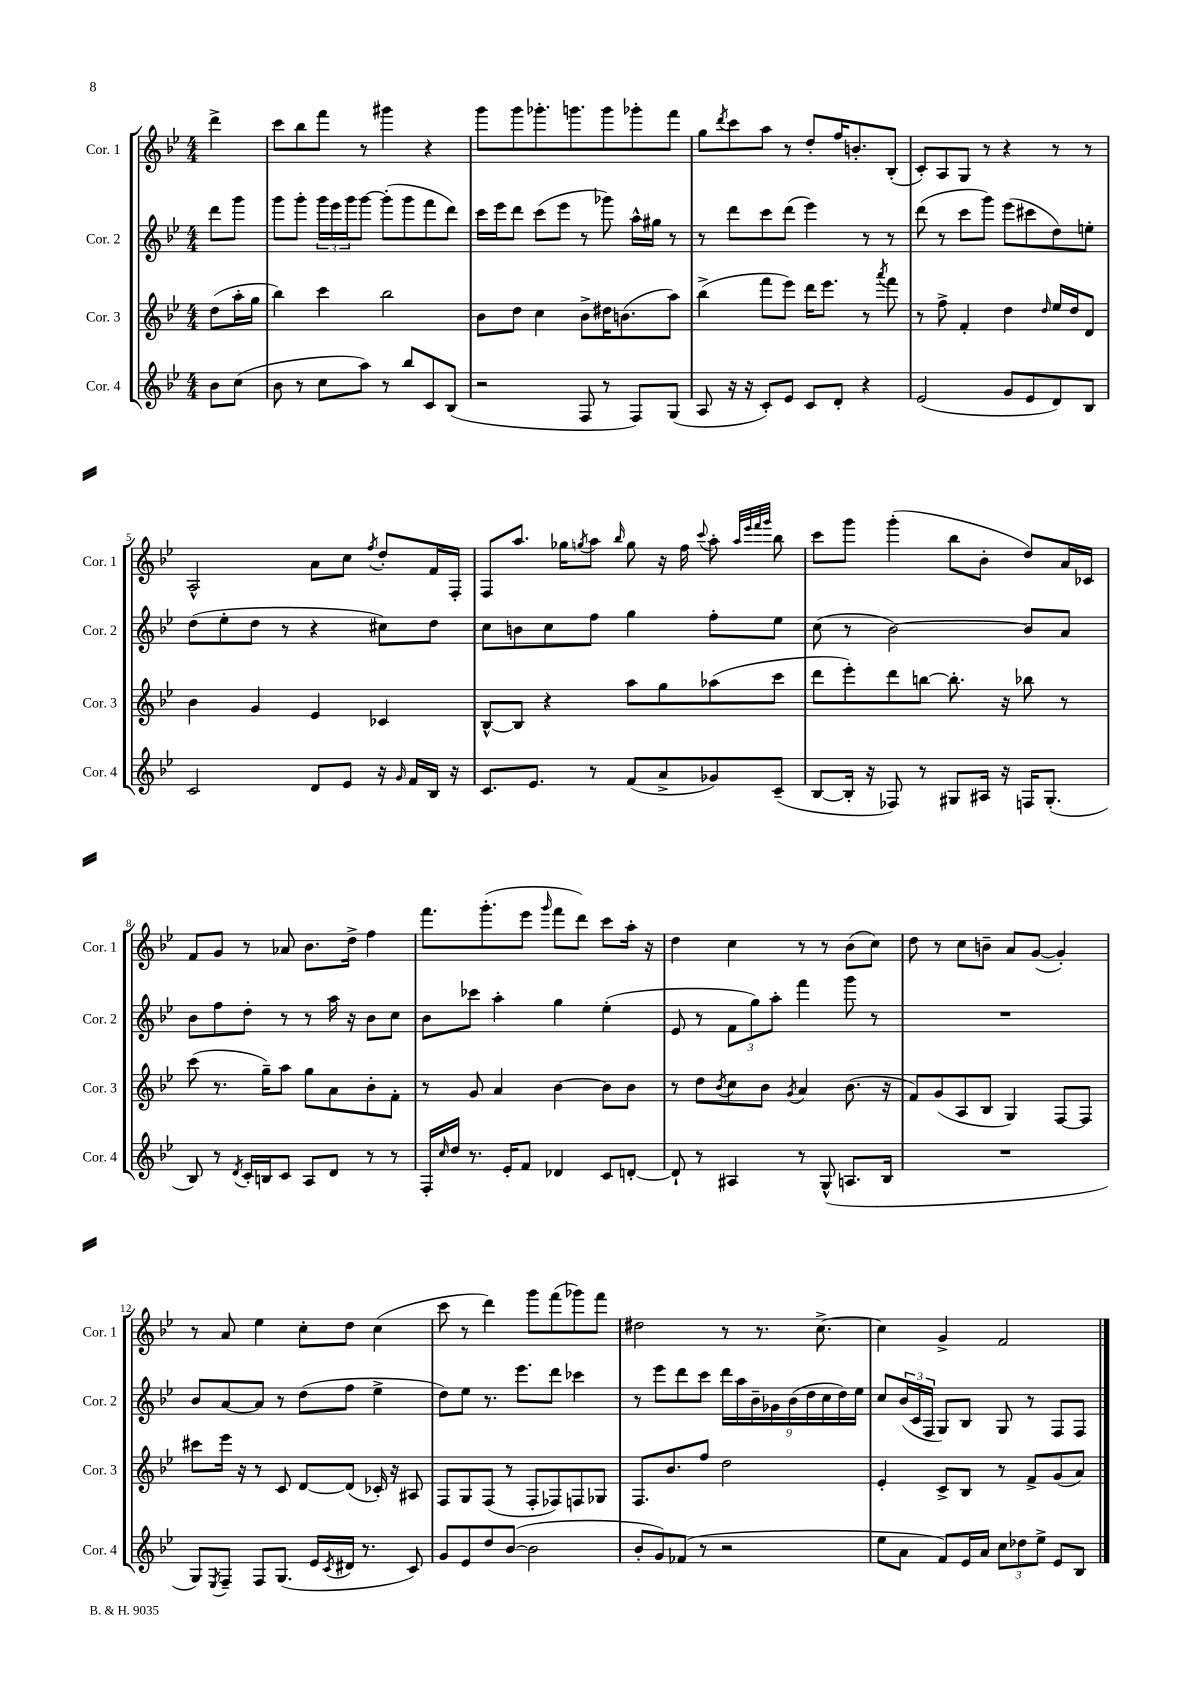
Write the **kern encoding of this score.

**kern	**kern	**kern	**kern
*staff4	*staff3	*staff2	*staff1
*clefG2	*clefG2	*clefG2	*clefG2
*k[b-e-]	*k[b-e-]	*k[b-e-]	*k[b-e-]
*M4/4	*M4/4	*M4/4	*M4/4
8b-\L	(8dd\L	8ddd\L	4ddd^\
(8cc\J	16aa'\L	8ggg\J	.
.	16gg\JJ	.	.
=	=	=	=
8b-\	4bb-\)	8ggg\L	8ccc\L
8r	.	8ggg'\J	8bb-\
8cc\L	4ccc\	24ggg\LL	8fff\J
.	.	24eee-\	.
.	.	24ggg\J	.
8aa\J)	.	[8ggg\J	8r
8r	2bb-\	(8ggg'\]L	4ggg#\
8bb-/L	.	8ggg\	.
8c/	.	8fff\	4r
(8B-/J	.	8ddd\J)	.
=	=	=	=
2r	8b-\L	16ccc\LL	8ggg\L
.	.	16eee-\J	.
.	8dd\J	8ddd\J	8ggg\
.	4cc\	(8ccc\L	8.ggg-'\
.	.	8eee-\J	.
.	.	.	8.ggg\
8F/	8b-^\L	8r	.
8r	16dd#\K	8ggg-\)	8ggg\
.	(8.b\	.	.
8F/L)	.	16aa^^\LL	8ggg-'\
.	.	16gg#\JJ	.
(8G/J	8aa\J)	8r	8fff\J
=	=	=	=
8A/	(4bb-^\	8r	8gg\L
.	.	.	8qddd/
16r	.	8ddd\L	8ccc\
16r	.	.	.
8c'/L)	8fff\L	8ccc\	8aa\J
8e-/J	8eee-\J)	(8ddd\J	8r
8c/L	16ddd\LK	4eee-\)	8dd'/L
.	8.eee-\J	.	.
8d'/J	.	.	16ff/K
.	.	.	8.b'/
4r	8r	8r	.
.	8qaaa/	.	.
.	8fff\	8r	(8B-'/J
=	=	=	=
(2e-/	8r	(8ddd\	8c'/L)
.	8ff^\	8r	8A/
.	4f'/	8ccc\L	8G/J
.	.	8ggg\J)	8r
8g/L	4dd\	(8eee-\L	4r
8e-/	.	8ccc#\	.
.	16qqdd/	.	.
8d/)	16ee-/LL	8dd\)	8r
.	16dd/J	.	.
8B-/J	8d/J	8ee'\J	8r
=	=	=	=
2c/	4b-\	(8dd\L	2A^^/
.	.	8ee-'\	.
.	4g/	8dd\J	.
.	.	8r	.
8d/L	4e-/	4r	8a\L
8e-/J	.	.	8cc\J
.	.	.	8qff/
16r	4c-/	8cc#\L)	8dd'/L
16qqg/	.	.	.
16f/LL	.	.	.
16B-/JJ	.	8dd\J	16f/L
16r	.	.	16F'/JJ
=	=	=	=
8.c/L	[8B-^^/L	8cc\L	8F/L
.	8B-/]J	8b\	8.aa/J
8.e-/J	.	.	.
.	4r	8cc\	.
.	.	.	16gg-\LK
.	.	.	8qgg/
8r	.	8ff\J	8aa\J
.	.	.	16qqbb-/
(8f/L	8aa\L	4gg\	8gg\
8a^/	8gg\	.	16r
.	.	.	16ff\
.	.	.	8qqccc/
8g-/)	(8aa-\	8ff'\L	8aa'\
.	.	.	32qqaa/LLL
.	.	.	32qqeee-/
.	.	.	32qqfff/
.	.	.	32qqggg/JJJ
(8c~/J	8ccc\J	8ee-\J	8bb-\
=	=	=	=
[8B-/L	8ddd\L	(8cc\	8ccc\L
16B-'/]Jk	8eee-'\)	8r	8ggg\J
16r	.	.	.
8F-/)	8ddd\	[2b-\)	(4ggg'\
8r	[8bb\J	.	.
8G#/L	8.bb'\]	.	8bb-\L
16A#/Jk	.	.	8b-'\J
16r	16r	.	.
16F/LK	8bb-\	8b-/]L	8dd/L)
(8.G#'/J	.	.	.
.	8r	8a/J	16a/L
.	.	.	16c-/JJ
=	=	=	=
8B-/)	(8ccc\	8b-\L	8f/L
8r	8.r	8ff\	8g/J
8qd/	.	.	.
16c'/LL	.	8dd'\J	8r
16B/J	16gg~\LK)	.	.
8c/J	8aa\J	8r	8a-/
8A/L	8gg\L	8r	8.b-\L
8d/J	8a\	16aa\	.
.	.	16r	16dd^\Jk
8r	8b-'\	8b-\L	4ff\
8r	8f'\J	8cc\J	.
=	=	=	=
16F'/LL	8r	8b-\L	8.fff\L
16qqcc/	.	.	.
16dd/JJ	.	.	.
8.r	8g/	8ccc-\J	.
.	.	.	(8.ggg'\
.	4a/	4aa'\	.
16e-'/LK	.	.	.
8f/J	.	.	8eee-\J
.	.	.	16qqggg/
4d-/	[4b-\	4gg\	8fff\L
.	.	.	8ddd\J)
8c/L	8b-\]L	(4ee-'\	8ccc\L
[8d'/J	8b-\J	.	16aa'\Jk
.	.	.	16r
=	=	=	=
8d`/]	8r	8e-/	4dd\
8r	8dd\L	8r	.
.	8qb-/	.	.
4A#/	8cc\	12f\L	4cc\
.	.	12gg\)	.
.	8b-\J	.	.
.	.	12aa'\J	.
.	8qg/	.	.
8r	4a/	4fff\	8r
(8G^^/	.	.	8r
8.A/L	(8.b-\	8ggg\	(8b-\L
.	.	8r	8cc\J)
16B-/Jk	16r	.	.
=	=	=	=
1r	8f/L)	1r	8dd\
.	(8g/	.	8r
.	8A/	.	8cc\L
.	8B-/J	.	8b~\J
.	4G/)	.	8a/L
.	.	.	([8g/J
.	[8F/L	.	4g'/])
.	8F/]J	.	.
=	=	=	=
8G/L)	8ccc#\L	8b-/L	8r
8qE-/	.	.	.
8F~/J	16eee-\Jk	[8a/	8a/
.	16r	.	.
8F/L	8r	8a/]J	4ee-\
(8.G/J	8c/	8r	.
.	[8d/L	(8dd\L	8cc'\L
16e-/LL	.	.	.
8qc/	.	.	.
16d#/JJ	(8d/]J	8ff\J	8dd\J
8.r	.	.	.
.	16c-'/)	4ee-^\	(4cc\
.	16r	.	.
8c/)	8A#/	.	.
=	=	=	=
8g/L	8F/L	8dd\L)	8ccc\
8e-/	8G/	8ee-\J	8r
8dd/	(8F/J	8.r	4ddd\)
([8b-/J	8r	.	.
.	.	8.eee-\L	.
2b-\]	8F'/L	.	8ggg\L
.	8F-/)	8ddd\J	(8fff\
.	8F/	4ccc-\	8ggg-\)
.	8G-/J	.	8fff\J
=	=	=	=
8b-'/L	8.F/L	8r	2dd#\
8g/)	.	8eee-\L	.
.	8.b-/	.	.
(8f-/J	.	8ddd\	.
8r	8ff/J	8ccc\J	.
2r	2dd\	18ddd\LL	8r
.	.	18aa\	.
.	.	18b-~\	.
.	.	.	8.r
.	.	18g-\	.
.	.	(18b-\	.
.	.	18dd\	.
.	.	.	[8.cc^\
.	.	18cc\	.
.	.	18dd\)	.
.	.	18ee-\JJ	.
=	=	=	=
8ee-\L	4e-'/	8cc/L	4cc\]
8a\J	.	(24b-/L	.
.	.	24c/	.
.	.	24F/JJ	.
8f/L)	8c^/L	8G/L)	4g^/
16e-/L	8B-/J	8B-/J	.
16a/JJ	.	.	.
12cc\L	8r	8G/	2f/
12dd-\	.	.	.
.	8f^/L	8r	.
12ee-^\J	.	.	.
8e-/L	(8g/	8F/L	.
8B-/J	8a/J)	8F/J	.
==	==	==	==
*-	*-	*-	*-
